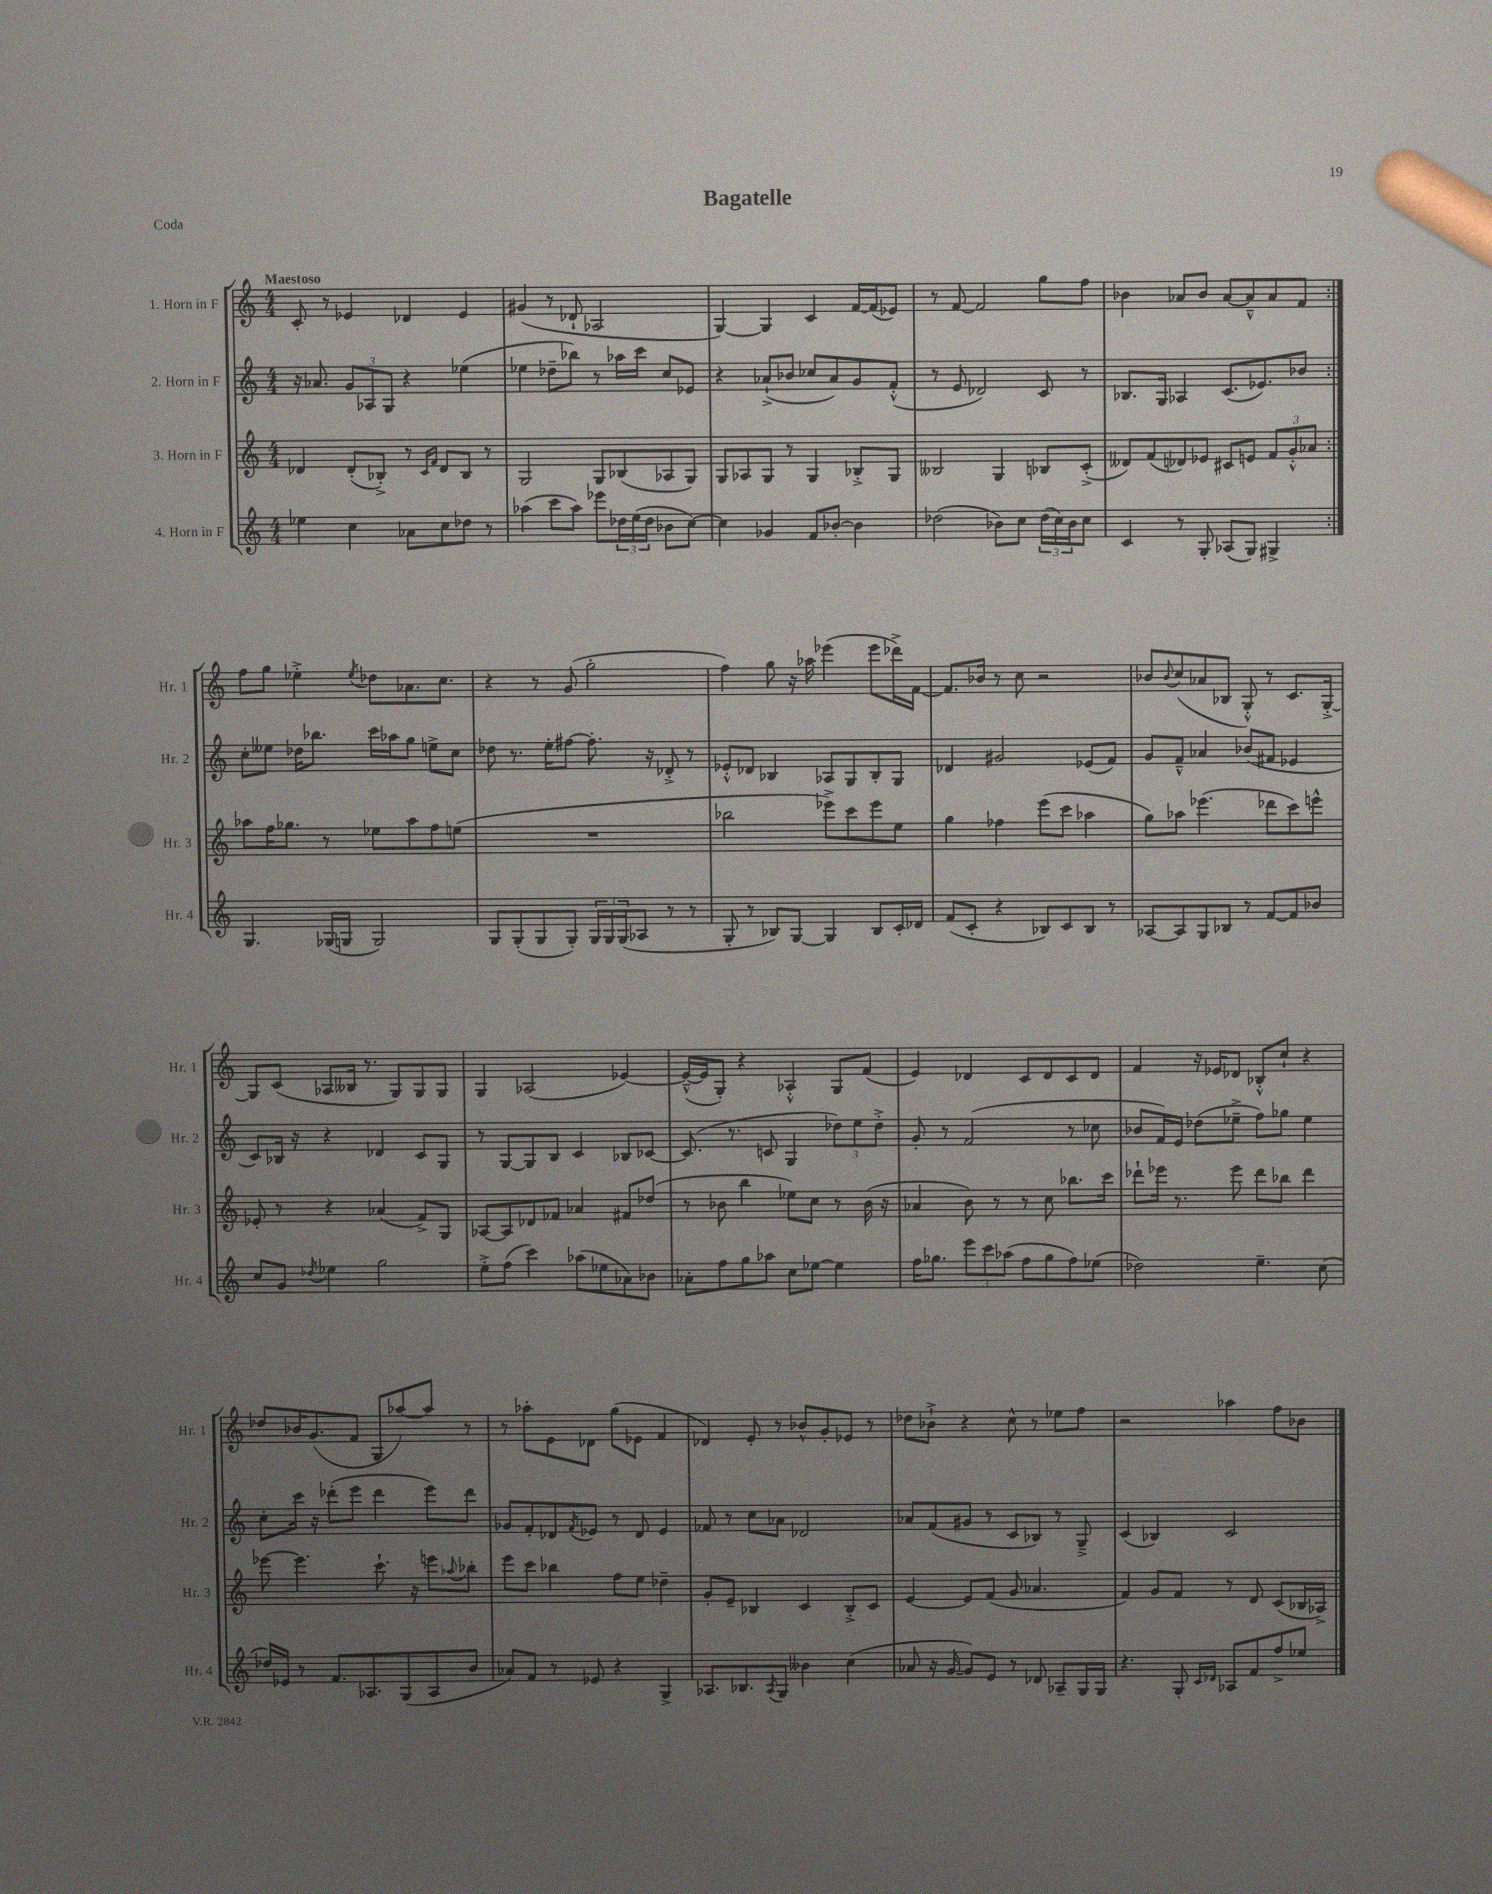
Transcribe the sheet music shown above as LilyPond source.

\header { title = "Bagatelle" piece = "Coda" }
<<
\new StaffGroup <<
\new Staff = "s0" \with { instrumentName = "1. Horn in F" shortInstrumentName = "Hr. 1" } {
    \clef treble \key c \major \numericTimeSignature \time 4/4 \tempo "Maestoso"
    \repeat volta 2 { c'8-. r8 ees'4 des'4 ees'4 |
    gis'4( r8 des'8-! aes2 |
    g4~) g4 c'4 f'16~ f'16( ees'8) |
    r8 f'8~ f'2 g''8 f''8 |
    bes'4 aes'8 bes'8 aes'8~ aes'8---^ aes'8 f'8 | }
    f''8 g''8 ees''4-.-> \acciaccatura { ees''8 } des''8 aes'8. c''8. |
    r4 r8 g'8( g''2-. |
    f''4) g''8 r16 aes''16 ees'''4( ees'''8 des'''16->) f'16~ |
    f'8. bes'16 r8 c''8 r2 |
    bes'8 \appoggiatura { bes'8 } c''8( aes'8 bes8 g8-.-^) r8 c'8. g16~-.-> |
    g8 c'8( aes8 beses16 r8. g8) g8 g8 |
    g4 aes2( ees'4~) |
    ees'16~---^( ees'16 g8-.) r4 aes4-.-^ g8 f'8( |
    e'4) des'4 c'8 des'8 c'8 des'8 |
    f'4 r16 ees'16 des'8 bes8-.-^ c''8-! r4 |
    des''8 bes'16 g'8.( f'8 g8 aes''8~) aes''8 r8 |
    r8 aes''8-. e'8 des'8 g''8( ees'8 f'4 |
    des'4) e'8-. r8 bes'8-^ g'8-. ees'8 r8 |
    des''8 bes'8-!-> r4 c''8-^ r8 ees''8 f''8 |
    r2 aes''4 f''8 bes'8 \bar "|." |
}
\new Staff = "s1" \with { instrumentName = "2. Horn in F" shortInstrumentName = "Hr. 2" } {
    \clef treble \key c \major \numericTimeSignature \time 4/4
    \repeat volta 2 { r16 aes'8. \tuplet 3/2 { g'8 aes8 g8 } r4 ees''4( |
    ees''4 des''8-- bes''8) r8 aes''16 c'''16 c''8 ees'8 |
    r4 aes'8-!->( bes'8 ces''8 aes'8) g'8 f'8-.-^( |
    r8 e'8 des'2) c'8 r8 |
    bes8. g16 aes4 c'8.( ees'8.) bes'8 | }
    c''8-. eeses''8 des''16 bes''8. c'''16 aes''16 g''8 e''8-> c''8 |
    des''8 r8. e''16-. fis''8~ fis''8.-. r16 des'8-.-> r8 |
    ees'8-.-^ des'8 bes4 aes8 g8 bes8-. g8 |
    des'4 gis'2 ees'8( f'8) |
    g'8 f'8---^ aes'4 bes'8( fis'8 ees'4 |
    c'8) bes16 r16 r4 des'4 c'8 g8 |
    r8 g8~ g8 b8 c'4 bes8 ces'8~ |
    ces'8.( r8. c'8 g4 \tuplet 3/2 { des''8) e''8 des''8-.-> } |
    g'8-. r8 f'2( r8 ces''8 |
    bes'8 f'16) e'16 des''8( ees''8---> f''8) ges''8 ees''4 |
    c''8-. c'''16 r16 des'''8-.( e'''8 des'''4 e'''8) des'''8 |
    ges'8 f'8-. des'8 \acciaccatura { f'8 } ees'8 r8 des'8 ees'4 |
    fes'8 r8 c''8 aes'8 des'2 |
    aes'8 f'8( gis'8 r8 c'8 bes8) r8 g8---> |
    c'4( bes4) c'2 \bar "|." |
}
\new Staff = "s2" \with { instrumentName = "3. Horn in F" shortInstrumentName = "Hr. 3" } {
    \clef treble \key c \major \numericTimeSignature \time 4/4
    \repeat volta 2 { des'4 des'8-.( bes8-.->) r8 \grace { c'16 f'16 } des'8 bes8 r8 |
    g2 g8 bes8( aes8 g8) |
    g8 aes8 g8 r8 g4 bes8-.-> g8 |
    beses2 g4 bes8 c'8-.->( |
    deses'8) f'8( des'8) ees'8 cis'8 e'8 \tuplet 3/2 { f'8 g'8-.-^ aes'8 } | }
    aes''8 f''16 ges''8. r8 ees''8 aes''8 f''8 e''8( |
    R1 |
    bes''2 ees'''8->) c'''8 ees'''8 e''8 |
    g''4 fes''4 e'''8( c'''8 aes''4 |
    g''8) aes''8 ees'''4.( des'''8 c'''8) e'''8-^ |
    ees'8-. r8 r4 aes'4( f'8->) g8 |
    aes8~ aes8 des'8 fes'8 aes'4 fis'8 des''8( |
    r8 bes'8 b''4 ees''8) c''8 r8 bes'16( r16 |
    aes'4 b'8) r8 r8 c''8 bes''8. c'''16 |
    des'''8-! ees'''16 r8. ees'''8 des'''8 bes''8 des'''4 |
    ees'''8~ ees'''4. c'''8.-! r16 e'''8 \appoggiatura { aes''8 } bes''8-. |
    e'''8 c'''8 bes''4 f''8 e''8 des''4-- |
    g'8-. e'8-- bes4 c'4 bes8-.-> c'8 |
    e'4~ e'8 f'8( g'8 aes'4. |
    f'4) g'8 f'8 r8 d'8 c'8( bes16 aes16->) \bar "|." |
}
\new Staff = "s3" \with { instrumentName = "4. Horn in F" shortInstrumentName = "Hr. 4" } {
    \clef treble \key c \major \numericTimeSignature \time 4/4
    \repeat volta 2 { ees''4 c''4 aes'8 c''8 des''8 r8 |
    aes''4( c'''8 aes''8) ees'''8 \tuplet 3/2 { des''16 e''16( des''16 } bes'8 c''8~) |
    c''4 ges'4 f'8 bes'8~-. bes'4 |
    des''2( bes'8) c''8 \tuplet 3/2 { des''16( c''16) bes'16 } c''8 |
    c'4 r8 g8-. aes8( g8) gis4-> | }
    g4. ges16( g16 g2) |
    g8 g8-.( g8 g8-.) \tuplet 3/2 { g16 g16 g16( } aes8 r8 r8 |
    g8-. r8 bes8) g8~ g4 bes8 c'16-. des'16 |
    f'8( c'8-. r4 bes8) c'8 bes8 r8 |
    aes8~ aes8 g8 bes8 r8 f'8~ f'8 bes'8 |
    c''8 g'8 \acciaccatura { des''8 } ees''4 g''2 |
    e''8-.-> f''8( c'''4) aes''8( ees''8 aes'8) bes'8 |
    aes'8-. f''8 g''8 aes''8 c''8 ees''8~ ees''4 |
    f''16 ges''8. \tuplet 3/2 { e'''8 c'''8 aes''8( } f''8 ges''8 f''8) ees''8( |
    des''2) e''4.-- c''8( |
    des''16) ees'16 r8 f'8. aes8. g8( aes8 b'8 |
    aes'8) f'8 r8 ees'8 r4 g4-> |
    aes8. bes8. \acciaccatura { aes8 } g8 beses'4 c''4( |
    aes'8 r16 g'16~ g'8) e'8 r8 des'8 aes8-- g16 g16 |
    r4. g8-. \grace { c'16 des'16 } aes8 f'8 f''8-> ees''8 \bar "|." |
}
>>
>>
\layout { \context { \Score \remove "Bar_number_engraver" } }
